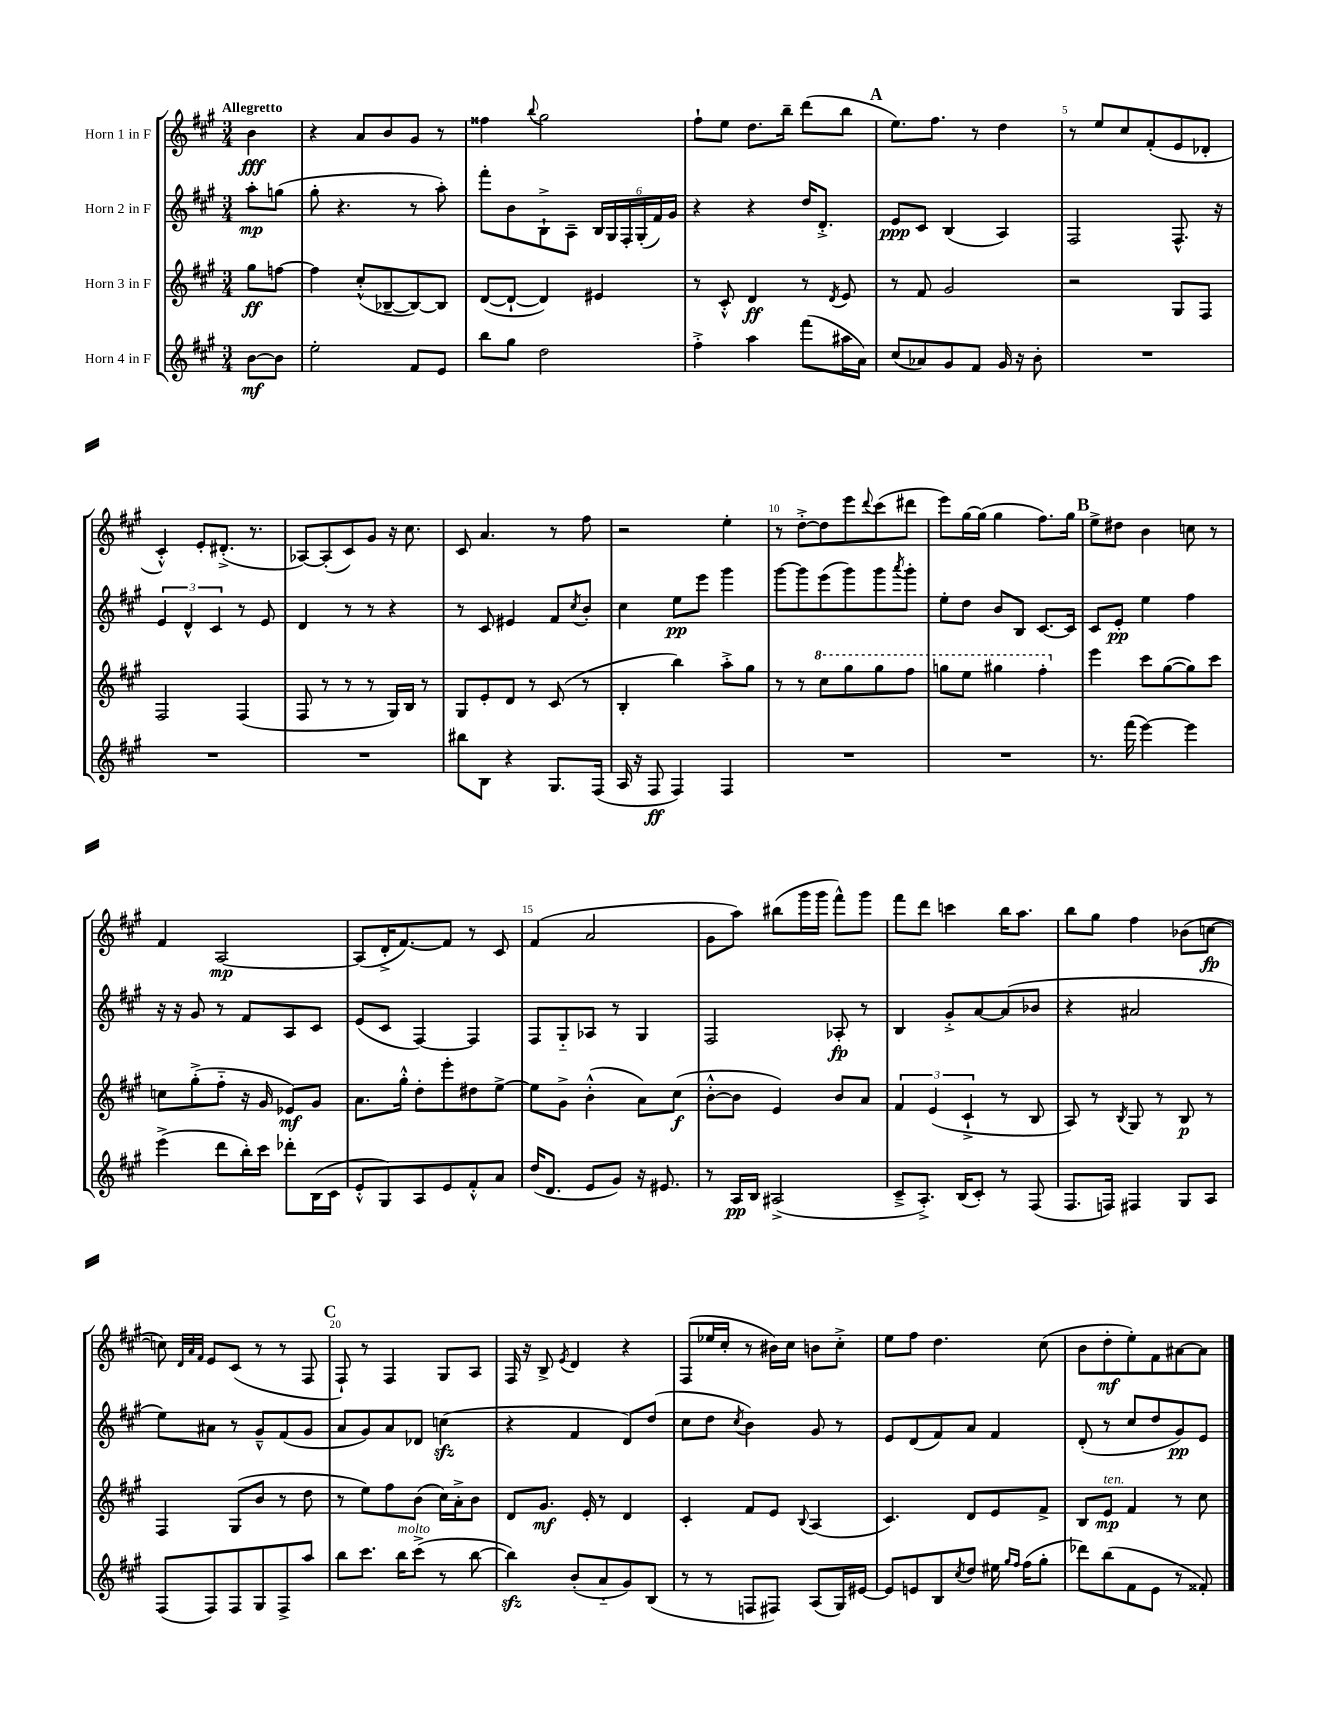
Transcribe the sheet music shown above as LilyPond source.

<<
\new StaffGroup <<
\new Staff = "s0" \with { instrumentName = "Horn 1 in F" } {
    \clef treble \key a \major \numericTimeSignature \time 3/4 \partial 4 \tempo "Allegretto"
    b'4\fff |
    r4 a'8 b'8 gis'8 r8 |
    fisis''4 \appoggiatura { b''8 } gis''2 |
    fis''8-! e''8 d''8. b''16-- d'''8( b''8 |
    \mark \markup { \bold "A" } e''8.) fis''8. r8 d''4 |
    r8 e''8 cis''8 fis'8-.( e'8 des'8-. |
    cis'4-.-^) e'8-. dis'8.-.->( r8. |
    aes8~) aes8-.( cis'8) gis'8 r16 cis''8. |
    cis'8 a'4. r8 fis''8 |
    r2 e''4-. |
    r8 d''8~-.-> d''8 e'''8 \appoggiatura { d'''8 } cis'''8( dis'''8 |
    e'''8) gis''16~ gis''16( gis''4 fis''8.) gis''16 |
    \mark \markup { \bold "B" } e''8-> dis''8 b'4 c''8 r8 |
    fis'4 a2~\mp |
    a8( d'16-.-> fis'8.~) fis'8 r8 cis'8 |
    fis'4( a'2 |
    gis'8 a''8) bis''8( gis'''16 gis'''16 fis'''8-^) gis'''8 |
    fis'''8 d'''8 c'''4 b''16 a''8. |
    b''8 gis''8 fis''4 bes'8( c''8~\fp |
    c''8) \grace { d'32 a'32 fis'32 } e'8 cis'8( r8 r8 fis8 |
    \mark \markup { \bold "C" } fis8-!) r8 fis4 gis8 a8 |
    fis16 r16 b8-> \acciaccatura { e'8 } d'4 r4 |
    fis8( ees''16 cis''16-. r8 bis'16) cis''16 b'8 cis''8-.-> |
    e''8 fis''8 d''4. cis''8( |
    b'8 d''8-.\mf e''8-.) fis'8 ais'8~ ais'8 \bar "|." |
}
\new Staff = "s1" \with { instrumentName = "Horn 2 in F" } {
    \clef treble \key a \major \numericTimeSignature \time 3/4 \partial 4
    a''8-.\mp g''8( |
    gis''8-. r4. r8 a''8-.) |
    fis'''8-. b'8 b8-!-> a8-- \tuplet 6/4 { b16 gis16 fis16-. gis16-.( fis'16) gis'16 } |
    r4 r4 d''16 d'8.-.-> |
    \mark \markup { \bold "A" } e'8\ppp cis'8 b4( a4) |
    fis2 fis8.-^ r16 |
    \tuplet 3/2 { e'4 d'4-^ cis'4 } r8 e'8 |
    d'4 r8 r8 r4 |
    r8 cis'8 eis'4 fis'8 \acciaccatura { cis''8 } b'8-. |
    cis''4 e''8\pp e'''8 gis'''4 |
    gis'''8~ gis'''8 e'''8( gis'''8) gis'''8 \acciaccatura { a'''8 } gis'''8-. |
    e''8-. d''8 b'8 b8 cis'8.~ cis'16 |
    \mark \markup { \bold "B" } cis'8 e'8-.\pp e''4 fis''4 |
    r16 r16 gis'8 r8 fis'8 a8 cis'8 |
    e'8( cis'8 fis4~) fis4 |
    fis8 gis8-_ aes8 r8 gis4 |
    fis2 aes8-.\fp r8 |
    b4 gis'8-.-> a'8~ a'8( bes'8 |
    r4 ais'2 |
    e''8) ais'8 r8 gis'8---^ fis'8( gis'8 |
    \mark \markup { \bold "C" } a'8 gis'8) a'8 des'8 c''4\sfz( |
    r4 fis'4 d'8) d''8( |
    cis''8 d''8 \acciaccatura { cis''8 } b'4) gis'8 r8 |
    e'8 d'8( fis'8) a'8 fis'4 |
    d'8-.( r8 cis''8 d''8 gis'8\pp) e'8 \bar "|." |
}
\new Staff = "s2" \with { instrumentName = "Horn 3 in F" } {
    \clef treble \key a \major \numericTimeSignature \time 3/4 \partial 4
    gis''8\ff f''8~ |
    f''4 cis''8-.-^( bes8~-- bes8~) bes8 |
    d'8~( d'8~-! d'4) eis'4 |
    r8 cis'8-.-^ d'4\ff r8 \acciaccatura { d'8 } e'8 |
    \mark \markup { \bold "A" } r8 fis'8 gis'2 |
    r2 gis8 fis8 |
    fis2 fis4( |
    fis8 r8 r8 r8 gis16) b16 r8 |
    gis8 e'8-. d'8 r8 cis'8( r8 |
    b4-. b''4) a''8-.-> gis''8 |
    r8 r8 \ottava #1 cis'''8 gis'''8 gis'''8 fis'''8 |
    g'''8 e'''8 gis'''4 fis'''4-. \ottava #0 |
    \mark \markup { \bold "B" } e'''4 cis'''8 gis''8~( gis''8) cis'''8 |
    c''8 gis''8-.->( fis''8-_ r16 gis'16 ees'8\mf) gis'8 |
    a'8. gis''16-.-^ d''8-. e'''8-. dis''8 e''8~-> |
    e''8 gis'8-> b'4-.-^( a'8) cis''8\f( |
    b'8~-.-^ b'8 e'4) b'8 a'8 |
    \tuplet 3/2 { fis'4 e'4( cis'4-!-> } r8 b8 |
    a8) r8 \acciaccatura { b8 } gis8 r8 b8\p r8 |
    fis4 gis8( b'8 r8 d''8 |
    \mark \markup { \bold "C" } r8 e''8) fis''8 b'8( cis''16) a'16-.-> b'8 |
    d'8 gis'8.\mf e'16-. r8 d'4 |
    cis'4-. fis'8 e'8 \appoggiatura { b8 } a4( |
    cis'4.) d'8 e'8 fis'8-> |
    b8 e'8\mp^\markup { \italic "ten." } fis'4 r8 cis''8 \bar "|." |
}
\new Staff = "s3" \with { instrumentName = "Horn 4 in F" } {
    \clef treble \key a \major \numericTimeSignature \time 3/4 \partial 4
    b'8~\mf b'8 |
    e''2-. fis'8 e'8 |
    b''8 gis''8 d''2 |
    fis''4-.-> a''4 fis'''8( ais''16 a'16) |
    \mark \markup { \bold "A" } cis''8( aes'8) gis'8 fis'8 gis'16 r16 b'8-. |
    R2. |
    R2. |
    R2. |
    bis''8 b8 r4 gis8. fis16( |
    a16 r16 fis8\ff fis4) fis4 |
    R2. |
    R2. |
    \mark \markup { \bold "B" } r8. fis'''16( e'''4~) e'''4 |
    e'''4->( d'''8 b''16-.) cis'''16 des'''8-. b16( cis'16 |
    e'8-.-^ gis8) a8 e'8 fis'8-.-^ a'8 |
    d''16( d'8. e'8 gis'8) r16 eis'8. |
    r8 a16\pp b16 ais2->( |
    cis'8---> a8.-.->) b16( cis'8-.) r8 fis8( |
    fis8. f16) fis4 gis8 a8 |
    fis8( fis8) fis8 gis8 fis8-> a''8 |
    \mark \markup { \bold "C" } b''8 cis'''8. b''16^\markup { \italic "molto" } cis'''8->( r8 b''8~ |
    b''4\sfz) b'8-.( a'8-_ gis'8) b8( |
    r8 r8 f8 fis8) a8( gis16) eis'16~ |
    eis'8 e'8 b8 \acciaccatura { cis''8 } d''8 eis''16 \grace { gis''16 fis''16 } fis''16( gis''8-. |
    des'''8) b''8( fis'8 e'8 r8 fisis'8-.) \bar "|." |
}
>>
>>
\layout { \context { \Score \override BarNumber.break-visibility = ##(#f #t #t) barNumberVisibility = #(every-nth-bar-number-visible 5) } }
